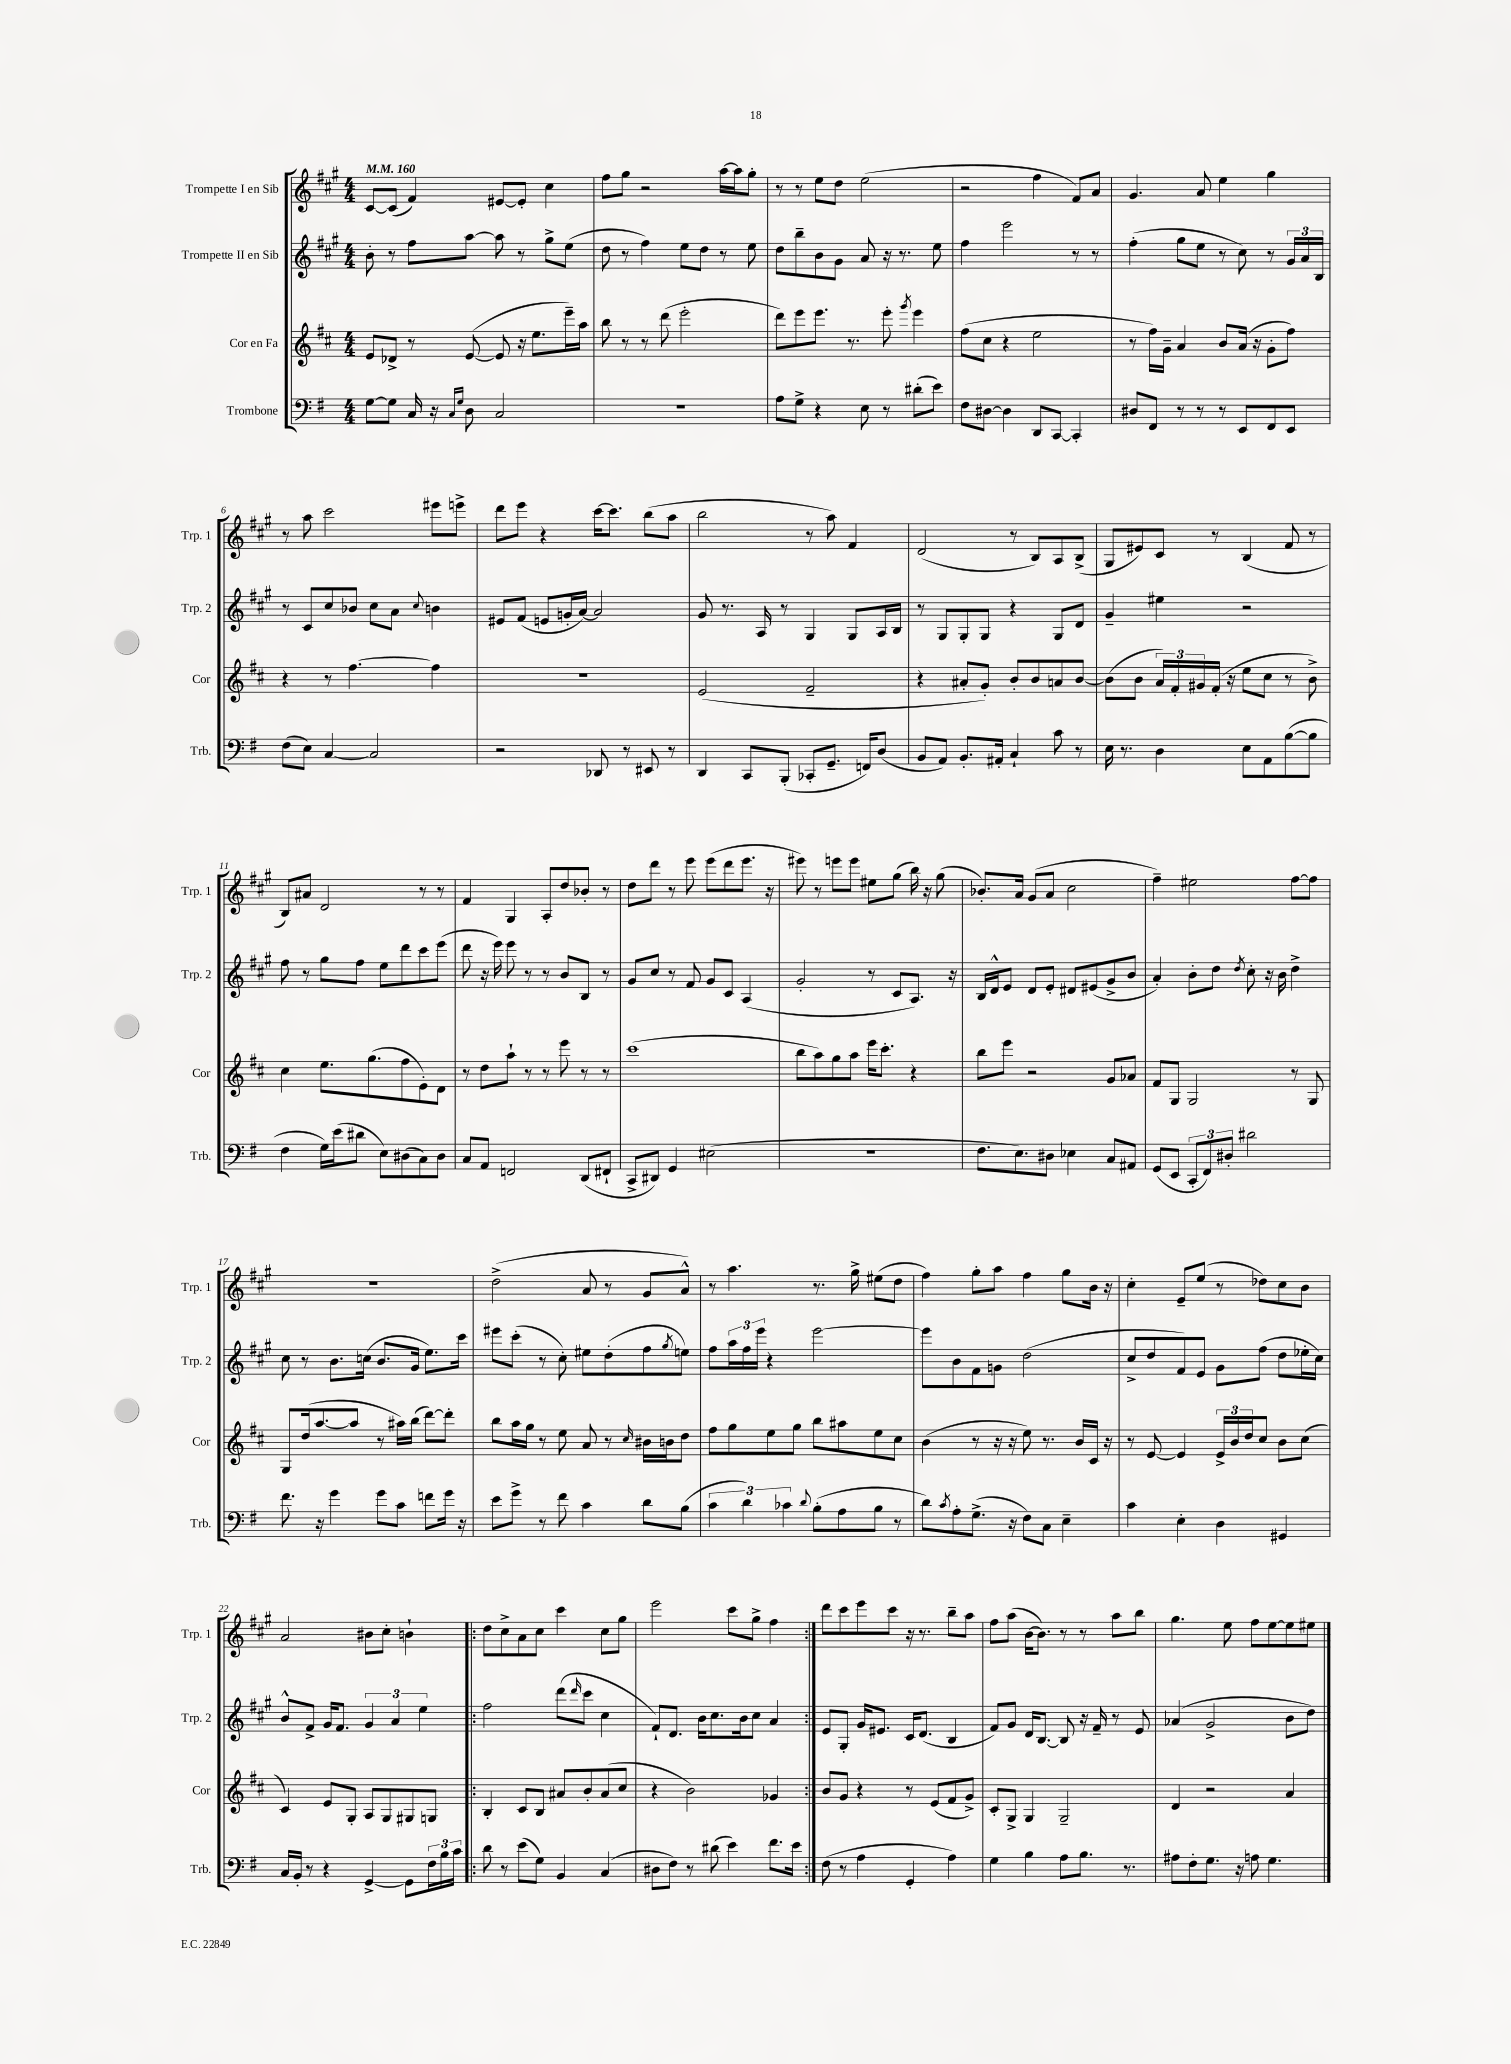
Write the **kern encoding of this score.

**kern	**kern	**kern	**kern
*part4	*part3	*part2	*part1
*staff4	*staff3	*staff2	*staff1
*I"Trombone	*I"Cor en Fa	*I"Trompette II en Sib	*I"Trompette I en Sib
*I'Trb.	*I'Cor	*I'Trp. 2	*I'Trp. 1
*clefF4	*clefG2	*clefG2	*clefG2
*k[f#]	*k[f#c#]	*k[f#c#g#]	*k[f#c#g#]
*M4/4	*M4/4	*M4/4	*M4/4
*MM160	*MM160	*MM160	*MM160
=1	=1	=1	=1
[8G\L	8e/L	8b'\	[8c#/L
8G\J]	8d-X^/J	8r	(8c#/J]
16C/	8r	8ff#\L	4f#/)
16r	.	.	.
16qqC/LL	.	.	.
16qqG/JJ	.	.	.
8D\	([8e/	[8aa\J	.
2C/	8e/]	8aa\]	[8e#X/L
.	16r	8r	8e#'/J]
.	8.ee\L	.	.
.	.	8gg#^\L	4cc#\
.	16eee~\L)	(8ee\J	.
.	16aa\JJ	.	.
=2	=2	=2	=2
1r	8bb\	8dd\	8ff#\L
.	8r	8r	8gg#\J
.	8r	4ff#\)	2r
.	(8ddd\	.	.
.	2eee'\	8ee\L	.
.	.	8dd\J	.
.	.	8r	[16aa\LL
.	.	.	16aa\J]
.	.	8ee\	8gg#'\J
=3	=3	=3	=3
8A\L	8ddd\L)	8dd\L	8r
8G^\J	8eee\	8bb~\	8r
4r	8.eee\J	8b\	8ee\L
.	.	8g#\J	8dd\J
.	8.r	.	.
8E\	.	8a/	(2ee\
8r	8eee'\	16r	.
.	.	8.r	.
.	8qggg/	.	.
(8d#X'\L	4eee\	.	.
8e\J)	.	8ee\	.
=4	=4	=4	=4
8F#\L	(8ff#\L	4ff#\	2r
[8D#X\J	8cc#\J	.	.
4D#\]	4r	2eee\	.
8DD/L	2ee\	.	4ff#\
[8CC/J	.	.	.
4CC'/]	.	8r	8f#/L)
.	.	8r	8a/J
=5	=5	=5	=5
8D#X/L	8r	(4ff#'\	4.g#/
8FF#/J	16ff#\LL)	.	.
.	16g~\JJ	.	.
8r	4a/	8gg#\L	.
8r	.	8ee\J	8a/
8r	8b/L	8r	4ee\
8EE/L	(16a/Jk	8cc#\)	.
.	16r	.	.
8FF#/	8g'\L	8r	4gg#\
8EE/J	8ff#\J)	24g#/LL	.
.	.	24a/	.
.	.	24B/JJ	.
!!LO:LB:g=z
=6	=6	=6	=6
(8F#\L	4r	8r	8r
8E\J)	.	8c#/L	8aa\
[4C/	8r	8cc#/	2ccc#\
.	[4.ff#\	8b-X/J	.
2C/]	.	8cc#\L	.
.	.	8a\J	.
.	.	8qqcc#/	.
.	4ff#\]	4bn\	8eee#X\L
.	.	.	8eeen^\J
=7	=7	=7	=7
2r	1r	8e#X/L	8ddd\L
.	.	(8f#/J	8eee\J
.	.	8en/L	4r
.	.	16gn'/L	.
.	.	[16a/JJ)	.
8DD-X/	.	2a/]	[16ccc#\KL
.	.	.	8.ccc#\J]
8r	.	.	.
8EE#X/	.	.	(8bb\L
8r	.	.	8aa\J
=8	=8	=8	=8
4DD/	(2e/	8g#/	2bb\
.	.	8.r	.
8CC/L	.	.	.
.	.	16A/	.
(8BBB'/J	.	8r	.
8CC-X'/L	2f#~/	4G#/	8r
8.GG~/J	.	.	8aa\)
.	.	8G#/L	4f#/
16FFn/KL)	.	.	.
(8D/J	.	16A/L	.
.	.	16B/JJ	.
=9	=9	=9	=9
8BB/L	4r	8r	(2d/
8AA/J)	.	8G#/L	.
8.BB'/L	8a#X'/L	8G#'/	.
.	8g'/J)	8G#/J	.
16AA#X'/Jk	.	.	.
4C`/	8b'/L	4r	8r
.	8b/	.	8B/L)
8c\	8an/	8G#/L	8A/
8r	[8b/J	8d/J	(8B^/J
=10	=10	=10	=10
16E\	(8b\L]	4g#~/	8G#/L
8.r	.	.	.
.	8b\J	.	8e#X/)
4D\	24a/LL)	4ee#X\	8c#/J
.	24f#'/	.	.
.	24g#X/	.	.
.	(16f#'/JJ	.	8r
.	16r	.	.
8E\L	8ee\L	2r	(4B/
8AA\	8cc#\J	.	.
([8B\	8r	.	8f#/
8B\J]	8b^\)	.	8r
!!LO:LB:g=z
=11	=11	=11	=11
4F#\	4cc#\	8ff#\	8B/L)
.	.	8r	8a#X/J
16G\LL)	8.ee\L	8gg#\L	2d/
(16e\J	.	.	.
8d#X\J	.	8ff#\J	.
.	(8.gg\	.	.
8E\L)	.	8ee\L	.
(8D#X\	8ff#\	8ddd\	.
8C\)	8e'\)	8ccc#\	8r
8D#\J	8d\J	(8eee\J	8r
=12	=12	=12	=12
8C/L	8r	8ddd\	4f#/
8AA/J	8dd\L	16r	.
.	.	16eee\)	.
2FFn/	8aa`\J	8eee\	4G#/
.	8r	8r	.
.	8r	8r	8A'/L
.	8eee\	8b/L	8dd/
(8DD/L	8r	8B/J	8b-X'/J
8FF#X`/J	8r	8r	8r
=13	=13	=13	=13
8CC^/L	(1ccc#	8g#/L	8dd\L
8DD#X/J)	.	8cc#/J	8ddd\J
4GG/	.	8r	8r
.	.	8f#/	8eee\
(2E#X\	.	8g#/L	(8eee\L
.	.	8c#/J	8ddd\
.	.	(4A/	8.eee\J
.	.	.	16r
=14	=14	=14	=14
1r	8bb\L	2g#'/	8eee#X\)
.	8aa\)	.	8r
.	8gg\	.	8eeen\L
.	8aa\J	.	8eee\J
.	16eee\KL	8r	8ee#X\L
.	8.ccc#'\J	.	.
.	.	8c#/L	(8gg#\J
.	4r	8.A/J)	16bb\)
.	.	.	16r
.	.	.	(8gg#\
.	.	16r	.
=15	=15	=15	=15
8.F#\L	8bb\L	16B/LL	8.b-X'/L)
.	.	16d^^/J	.
.	8eee\J	8e/J	.
8.E\)	.	.	16a/Jk
.	2r	8d/L	(8g#/L
8D#X\J	.	8e'/J	8a/J
4E-X\	.	8d#X/L	2cc#\
.	.	(8e#X/	.
8C/L	8g/L	8g#^/	.
8AA#X/J	8a-X/J	8b/J	.
=16	=16	=16	=16
(8GG/L	8f#/L	4a'/)	4ff#~\)
8EE/J	8G/J	.	.
12CC'/L	2G/	8b'\L	2ee#X\
12FF#/)	.	.	.
.	.	8dd\J	.
12D#X'/J	.	.	.
.	.	8qdd/	.
2d#X\	.	8cc#'\	.
.	.	16r	.
.	.	16b\	.
.	8r	4dd^\	[8ff#\L
.	8G/	.	8ff#\J]
!!LO:LB:g=z
=17	=17	=17	=17
8.f#\	8G/L	8cc#\	1r
.	(16dd/k	8r	.
16r	[8.aa/	.	.
4g\	.	8.b\L	.
.	8aa/J]	.	.
.	.	(16ccn\Jk	.
8g\L	8r	8.b/L	.
8c\J	16aa#X\LL)	.	.
.	(16bb\JJ	16g#/Jk	.
8fn\L	[8ddd\L)	8.ee\L)	.
16g\Jk	8ddd'\J]	.	.
16r	.	16ccc#\Jk	.
=18	=18	=18	=18
8e\L	8bb\L	8eee#X\L	(2dd^\
8g^\J	16aa\L	(8ccc#'\J	.
.	16gg\JJ	.	.
8r	8r	8r	.
8f#\	8ee\	8cc#'\)	.
4c\	8a/	8ee#X\L	8a/
.	8r	(8dd'\	8r
.	16qqcc#/	.	.
8d\L	16b#X\LL	8ff#\	8g#/L
.	16bn\J	.	.
.	.	8qgg#/	.
(8B\J	8dd\J	8een\J)	8a^^/J)
=19	=19	=19	=19
6c\	8ff#\L	8ff#\L	8r
.	8gg\	24aa\L	4.aa\
6d\)	.	24ff#\	.
.	.	24eee\JJ	.
.	8ee\	4r	.
6c-X\	.	.	.
.	8gg\J	.	.
8qqd/	.	.	.
(8B'\L	8bb\L	[2eee\	8.r
8A\	8aa#X\	.	.
.	.	.	16gg#^\
8B\J	8ee\	.	(8ee#X\L
8r	8cc#\J	.	8dd\J
=20	=20	=20	=20
8d\L)	(4b\	8eee\L]	4ff#\)
8qc/	.	.	.
8A'\	.	8b\	.
(8.G^\J	8r	8f#\	8gg#'\L
.	16r	8gn\J	8aa\J
16r	16r	.	.
8F#\L)	8ee\)	(2dd\	4ff#\
8C\J	8.r	.	.
4E~\	.	.	8gg#\L
.	16b/LL	.	.
.	16c#/JJ	.	16b\Jk
.	16r	.	16r
=21	=21	=21	=21
4c\	8r	8cc#^/L	4cc#'\
.	[8e/	8dd/	.
4E'\	4e/]	8f#/)	8e~/L
.	.	8e/J	(8ee/J
4D\	24e^/LL	8g#\L	8r
.	24b/	.	.
.	24dd/J	.	.
.	8cc#/J	(8ff#\J	8dd-X\L)
4GG#X/	8b\L	8dd\L	8cc#\
.	(8cc#\J	16ee-X'\L	8b\J
.	.	16cc#\JJ)	.
!!LO:LB:g=z
=22	=22	=22	=22
16C/LL	4c#/)	8b^^/L	2a/
16BB'/JJ	.	.	.
8r	.	8f#^/J	.
4r	8e/L	16g#/KL	.
.	.	8.f#/J	.
.	8G'/J	.	.
[4GG^/	8A/L	6g#/	8b#X\L
.	8G/	.	8cc#'\J
.	.	6a/	.
8GG\L]	8G#X/	.	4bn`\
.	.	6ee\	.
24F#\L	8Gn/J	.	.
24B\	.	.	.
24c\JJ	.	.	.
=23!|:	=23!|:	=23!|:	=23!|:
8d\	4B'/	2ff#\	8dd\L
8r	.	.	8cc#^\
(8e\L	8c#/L	.	8a\
8G\J)	8B/J	.	8cc#\J
4BB/	8a#X/L	(8ddd\L	4ccc#\
.	.	16qqddd/	.
.	8b'/	8ccc#\J	.
(4C/	(8a#/	4cc#\	8cc#\L
.	8cc#/J	.	8gg#\J
=24	=24	=24	=24
8D#X\L	4r	8f#`/L)	2eee\
8F#\J)	.	8.d/J	.
8r	2b\)	.	.
.	.	16b\KL	.
(8d#X\	.	8.cc#\	.
4e\)	.	.	8ccc#\L
.	.	16b\k	.
.	.	8cc#\J	8gg#^\J
8.f#\L	4g-X/	4a/	4ff#\
16e\Jk	.	.	.
=25:|!	=25:|!	=25:|!	=25:|!
(8F#\	8b/L	8e/L	8ddd\L
8r	8g/J	8G#'/J	8ccc#\
4A\	4r	16g#/KL	8eee\
.	.	8.e#X/J	.
.	.	.	8ccc#\J
4GG'/	8r	16c#/KL	16r
.	.	(8.d/J	8.r
.	(8e/L	.	.
4A\)	8f#/	4B/	8bb~\L
.	8g^/J)	.	8aa\J
=26	=26	=26	=26
4G\	8c#'/L	8f#/L)	8ff#\L
.	8G^/J	8g#/J	(8aa\J
4B\	4G/	16d/KL	[16b\KL
.	.	[8.B/J	8.b\J])
8A\L	2G~/	8B/]	8r
8.B\J	.	16r	8r
.	.	16f#~/	.
.	.	8r	8aa\L
8.r	.	.	.
.	.	8e/	8bb\J
=27	=27	=27	=27
8A#X\L	4d/	(4a-X/	4.gg#\
8F#'\	.	.	.
8.G\J	2r	2g#^/	.
.	.	.	8ee\
16r	.	.	.
8An\	.	.	8ff#\L
4.G\	.	.	[8ee\
.	4a/	8b\L	8ee\]
.	.	8dd\J)	8ee#X\J
==	==	==	==
*-	*-	*-	*-
